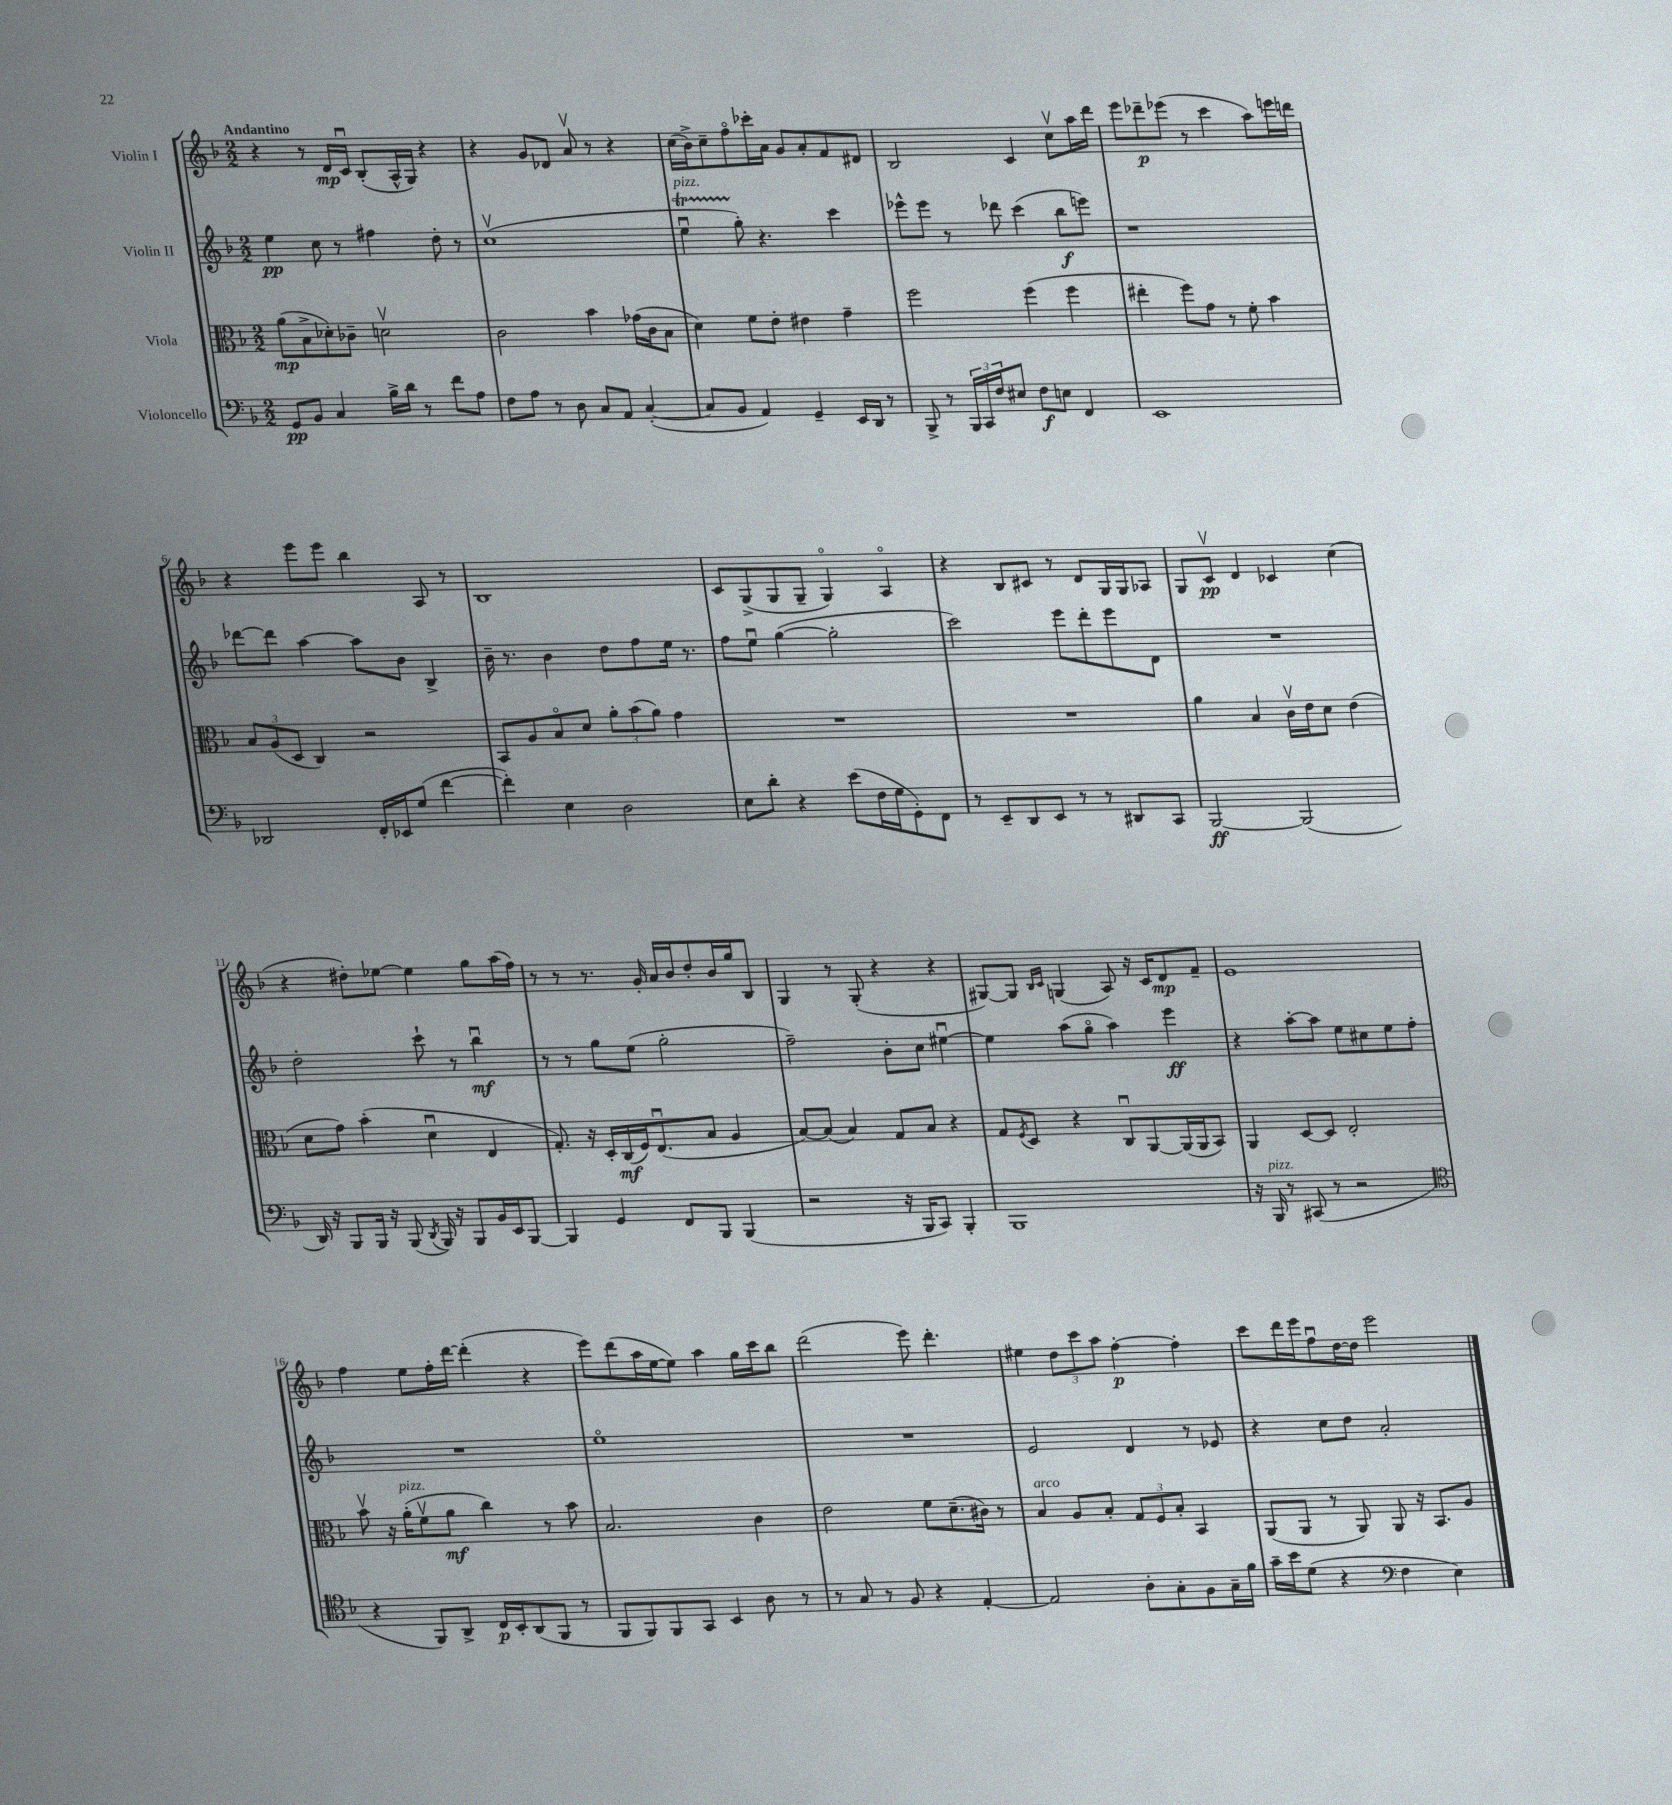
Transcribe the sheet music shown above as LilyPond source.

<<
\new StaffGroup <<
\new Staff = "s0" \with { instrumentName = "Violin I" } {
    \clef treble \key f \major \numericTimeSignature \time 2/2 \tempo "Andantino"
    r4 r8 d'16\mp c'16\downbow bes8-.( a16-^ g16) r4 |
    r4 g'8 des'8 a'8\upbow r8 r4 |
    c''16( bes'16->) c''8-- f''8\flageolet ces'''16-. a'16 g'8 a'8-. f'8 dis'8 |
    bes2 c'4 c''8\upbow a''16 d'''16 |
    e'''8 des'''8--\p ees'''8( r8 c'''4 a''8) e'''16 d'''16 |
    r4 e'''8 e'''8 bes''4 a8 r8 |
    bes1 |
    c'8 g8->( g8 g8-- g4\flageolet) a4\flageolet |
    r4 bes8 cis'8 r8 d'8 g16 g16 aes8 |
    g8 c'8\upbow\pp d'4 ces'4 c''4( |
    r4 dis''8-.) ees''8~ ees''4 g''8 a''16( f''16) |
    r8 r8 r8. g'16-. a'16 bes'16 d''8-. bes'16 g''16 bes8 |
    g4 r8 g8-.( r4 r4 |
    gis8~) gis8 \grace { bes16 c'16 } g4( a8) r16 c'16 d'8\mp f'8-- |
    e'1 |
    f''4 e''8 f''16-. d'''16~ d'''4-.( r4 |
    e'''8) d'''8( a''16 e''16~ e''8) a''4 g''16 c'''16 bes''8 |
    d'''2( e'''8) d'''4.-. |
    eis''4 \tuplet 3/2 { d''8 c'''8 a''8 } f''4~-.\p f''4-. |
    c'''8 d'''16 e'''16 f''8\downbow d''16~ d''16 e'''2 \bar "|." |
}
\new Staff = "s1" \with { instrumentName = "Violin II" } {
    \clef treble \key f \major \numericTimeSignature \time 2/2
    e''4\pp c''8 r8 fis''4 d''8-. r8 |
    c''1\upbow( |
    e''4\downbow\startTrillSpan^\markup { \italic "pizz." } g''8-.\stopTrillSpan) r4. c'''4 |
    ees'''8-^ ees'''8 r8 des'''8 c'''4( bes''8\f e'''8) |
    r1 |
    des'''8~ des'''8 a''4~ a''8 bes'8 bes4-> |
    bes'16-- r8. bes'4 d''8 f''8 e''16 r8. |
    f''8 e''8\downbow g''4~( g''2-. |
    c'''2) e'''8 d'''8-. e'''8 d'8 |
    R1 |
    d''2-. c'''8-! r8 bes''4\downbow\mf |
    r8 r8 g''8 e''8( g''2-. |
    f''2--) bes'8-. c''8 eis''4~\downbow |
    eis''4 a''8( g''8\flageolet a''4) e'''4\ff |
    r4 a''8~-. a''8 e''8 cis''8 e''8 f''8-. |
    R1 |
    e''1\flageolet |
    R1 |
    e'2 d'4 r8 ees'8 |
    r4 c''8 d''8 a'2-. \bar "|." |
}
\new Staff = "s2" \with { instrumentName = "Viola" } {
    \clef alto \key f \major \numericTimeSignature \time 2/2
    a'8\mp( bes8-> des'8-.) ces'8-- d'2\upbow |
    c'2 bes'4 ges'16( c'16 bes8 |
    d'4) f'8 e'8-. eis'4 g'4-- |
    f''2 f''4( f''4 |
    eis''4-. f''8) g'8 r8 f'8-. bes'4 |
    \tuplet 3/2 { bes8 a8( d8 } c4) r2 |
    bes,8 a8 bes8\flageolet d'8 \tuplet 3/2 { a'8-. bes'8( a'8) } g'4 |
    R1 |
    R1 |
    a'4 bes4 c'16\upbow e'16 d'8 e'4( |
    d'8 g'8) bes'4-.( d'4\downbow e4 |
    g8.-.) r16 d16-. c16\mf( f16) e8.\downbow( bes8 a4 |
    bes8~) bes8( bes4) g8 bes8 r4 |
    g8 \acciaccatura { f8 } d8 r4 c8\downbow a,8~ a,16( a,16 bes,8) |
    a,4 d8~ d8 e2-. |
    bes'8\upbow r16 a'16-.^\markup { \italic "pizz." }( f'8\upbow a'8\mf c''4) r8 bes'8 |
    bes2. c'4 |
    e'2 f'8 d'8.--( cis'16) r8 |
    bes4^\markup { \italic "arco" } a8 bes8-. \tuplet 3/2 { g8 f8 bes8-. } bes,4 |
    a,8( a,8 r8 a,8) a,8 r16 bes,8. a8 \bar "|." |
}
\new Staff = "s3" \with { instrumentName = "Violoncello" } {
    \clef bass \key f \major \numericTimeSignature \time 2/2
    g,8\pp bes,8 c4 bes16-> d'16 r8 f'8 a8 |
    f8 a8 r8 d8 c8 a,8 c4~-.( |
    c8 bes,8 a,4) g,4-- e,16 d,16 r8 |
    bes,,8-> r8 \tuplet 3/2 { bes,,16 c,16 f16 } eis8 f8\f e8 f,4 |
    e,1 |
    des,2 f,16-. ees,16 g8( f'4~ |
    f'4-.) e4 d2 |
    e8 d'8-. r4 e'8( f16 g16 g,8-.) f,8 |
    r8 e,8-- d,8 e,8 r8 r8 dis,8 c,8 |
    bes,,2~\ff bes,,2( |
    d,16) r16 bes,,8 bes,,16 r16 bes,,8( \acciaccatura { d,8 } bes,,16) r16 bes,,8 bes,16 e,16 bes,,8~ |
    bes,,4 g,4 f,8 bes,,8 bes,,4( |
    r2 r16 bes,,16 c,8) bes,,4-. |
    bes,,1 |
    r16 bes,,16^\markup { \italic "pizz." } r8 cis,8( r8 r2 |
    \clef tenor r4 f,8) a,8-> c16\p bes,16-. a,8( f,8 r8 |
    f,8 f,8) f,8 g,8 bes,4 a8 r8 |
    r8 g8 r8 f8 r4 e4~-. |
    e2 a8-. g8-. f8 g16-- f'16 |
    g'16-- bes'16 d'8( r4 \clef bass f4 e4) \bar "|." |
}
>>
>>
